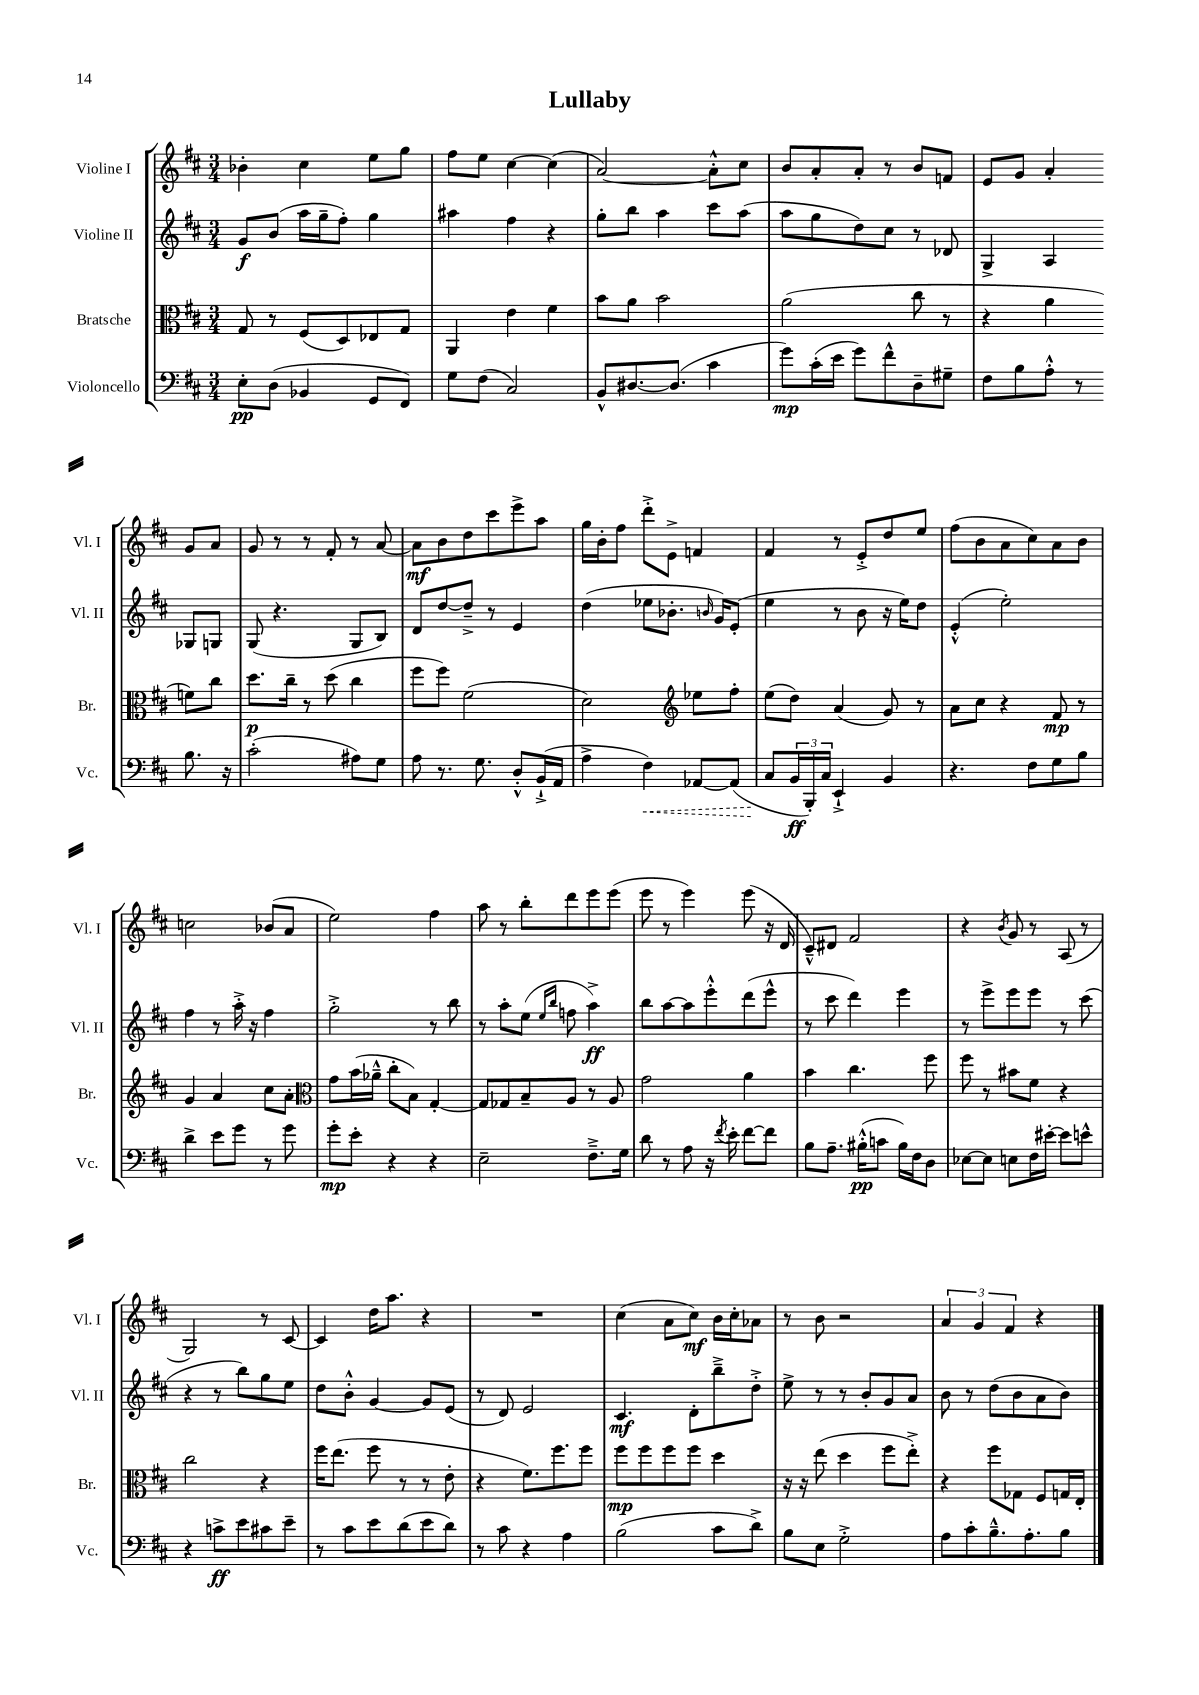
\header { title = "Lullaby" }
<<
\new StaffGroup <<
\new Staff = "s0" \with { instrumentName = "Violine I" shortInstrumentName = "Vl. I" } {
    \clef treble \key d \major \numericTimeSignature \time 3/4
    bes'4-. cis''4 e''8 g''8 |
    fis''8 e''8 cis''4~ cis''4( |
    a'2~) a'8-.-^ cis''8 |
    b'8 a'8-. a'8-. r8 b'8 f'8 |
    e'8 g'8 a'4-. g'8 a'8 |
    g'8 r8 r8 fis'8-. r8 a'8~ |
    a'8\mf b'8 d''8 cis'''8 e'''8-> a''8 |
    g''16 b'16-. fis''8 d'''8-.-> e'8-> f'4 |
    fis'4 r8 e'8-.-> d''8 e''8 |
    fis''8( b'8 a'8 cis''8) a'8 b'8 |
    c''2 bes'8( a'8 |
    e''2) fis''4 |
    a''8 r8 b''8-. d'''8 e'''8 e'''8( |
    e'''8 r8 e'''4) e'''8( r16 d'16 |
    cis'8---^) dis'8 fis'2 |
    r4 \acciaccatura { b'8 } g'8 r8 a8( r8 |
    g2) r8 cis'8~ |
    cis'4 d''16 a''8. r4 |
    R2. |
    cis''4( a'8 cis''8\mf) b'16 cis''16-. aes'8 |
    r8 b'8 r2 |
    \tuplet 3/2 { a'4 g'4 fis'4 } r4 \bar "|." |
}
\new Staff = "s1" \with { instrumentName = "Violine II" shortInstrumentName = "Vl. II" } {
    \clef treble \key d \major \numericTimeSignature \time 3/4
    g'8\f b'8( a''16 g''16-- fis''8-.) g''4 |
    ais''4 fis''4 r4 |
    g''8-. b''8 a''4 cis'''8 a''8( |
    a''8 g''8 d''8) cis''8 r8 des'8 |
    g4-> a4 ges8 g8 |
    g8( r4. g8 b8) |
    d'8 d''8~ d''8---> r8 e'4 |
    d''4( ees''8 bes'8.-. \grace { b'16 } g'16) e'8-.( |
    e''4 r8 b'8 r16 e''16) d''8 |
    e'4-.-^( e''2-.) |
    fis''4 r8 a''16-.-> r16 fis''4 |
    g''2-.-> r8 b''8 |
    r8 a''8-. e''8( \grace { e''16 b''16 } f''8 a''4->\ff) |
    b''8 a''8~ a''8 e'''8-.-^ d'''8( e'''8-^ |
    r8 cis'''8 d'''4) e'''4 |
    r8 e'''8-> e'''8 e'''8 r8 cis'''8( |
    r4 r8 b''8) g''8 e''8 |
    d''8 b'8-.-^ g'4~ g'8 e'8( |
    r8 d'8) e'2 |
    cis'4.\mf d'8-. b''8---> d''8-.-> |
    e''8-> r8 r8 b'8-. g'8 a'8 |
    b'8 r8 d''8( b'8 a'8 b'8) \bar "|." |
}
\new Staff = "s2" \with { instrumentName = "Bratsche" shortInstrumentName = "Br." } {
    \clef alto \key d \major \numericTimeSignature \time 3/4
    g8 r8 fis8( d8) ees8 g8 |
    a,4 e'4 fis'4 |
    b'8 a'8 b'2 |
    a'2( cis''8 r8 |
    r4 a'4 f'8) cis''8 |
    d''8.\p cis''16-- r8 d''8( cis''4 |
    fis''8 fis''8) fis'2( |
    d'2) \clef treble ees''8 fis''8-. |
    e''8( d''8) a'4( g'8) r8 |
    a'8 cis''8 r4 fis'8\mp r8 |
    g'4 a'4 cis''8 a'8-. |
    \clef alto g'8 b'16( aes'16---^ cis''8-. b8) g4~-. |
    g8 ges8 b8-- a8 r8 a8 |
    g'2 a'4 |
    b'4 cis''4. fis''8 |
    fis''8 r8 bis'8 fis'8 r4 |
    cis''2 r4 |
    fis''16 e''8.( fis''8 r8 r8 e'8-. |
    r4 fis'8.) fis''8. fis''8 |
    fis''8\mp fis''8 fis''8 fis''8 d''4 |
    r16 r16 e''8( d''4 fis''8 e''8-.->) |
    r4 fis''8 ges8 fis8 g16 e16-. \bar "|." |
}
\new Staff = "s3" \with { instrumentName = "Violoncello" shortInstrumentName = "Vc." } {
    \clef bass \key d \major \numericTimeSignature \time 3/4
    e8-.\pp d8( bes,4 g,8 fis,8) |
    g8 fis8( cis2) |
    b,8-^ dis8.~ dis8.( cis'4 |
    g'8\mp) cis'16-.( e'16 g'8) fis'8-^ d8-- gis8-- |
    fis8 b8 a8-.-^ r8 b8. r16 |
    cis'2-.( ais8) g8 |
    a8 r8. g8. d8-.-^ b,16-!->( a,16 |
    a4-> \once \override Hairpin.style = #'dashed-line fis4\<) aes,8~ aes,8( |
    cis8\! \tuplet 3/2 { b,16\ff b,,16-.) cis16 } e,4-!-> b,4 |
    r4. fis8 g8 b8 |
    d'4-> e'8 g'8 r8 g'8 |
    g'8-.\mp e'8-. r4 r4 |
    e2-- fis8.---> g16 |
    d'8 r8 a8 r16 \acciaccatura { fis'8 } e'16-. fis'8~ fis'8 |
    b8 a8.-- bis16-.-^\pp( c'8 bis16) fis16 d8 |
    ees8~ ees8 e8 fis16 eis'16~-. eis'8 e'8-^ |
    r4 c'8->\ff e'8 cis'8 e'8-- |
    r8 cis'8 e'8 d'8( e'8 d'8) |
    r8 cis'8 r4 a4 |
    b2( cis'8 d'8->) |
    b8 e8 g2-.-> |
    a8 cis'8-. b8.---^ a8.-. b8 \bar "|." |
}
>>
>>
\layout { \context { \Score \remove "Bar_number_engraver" } }
